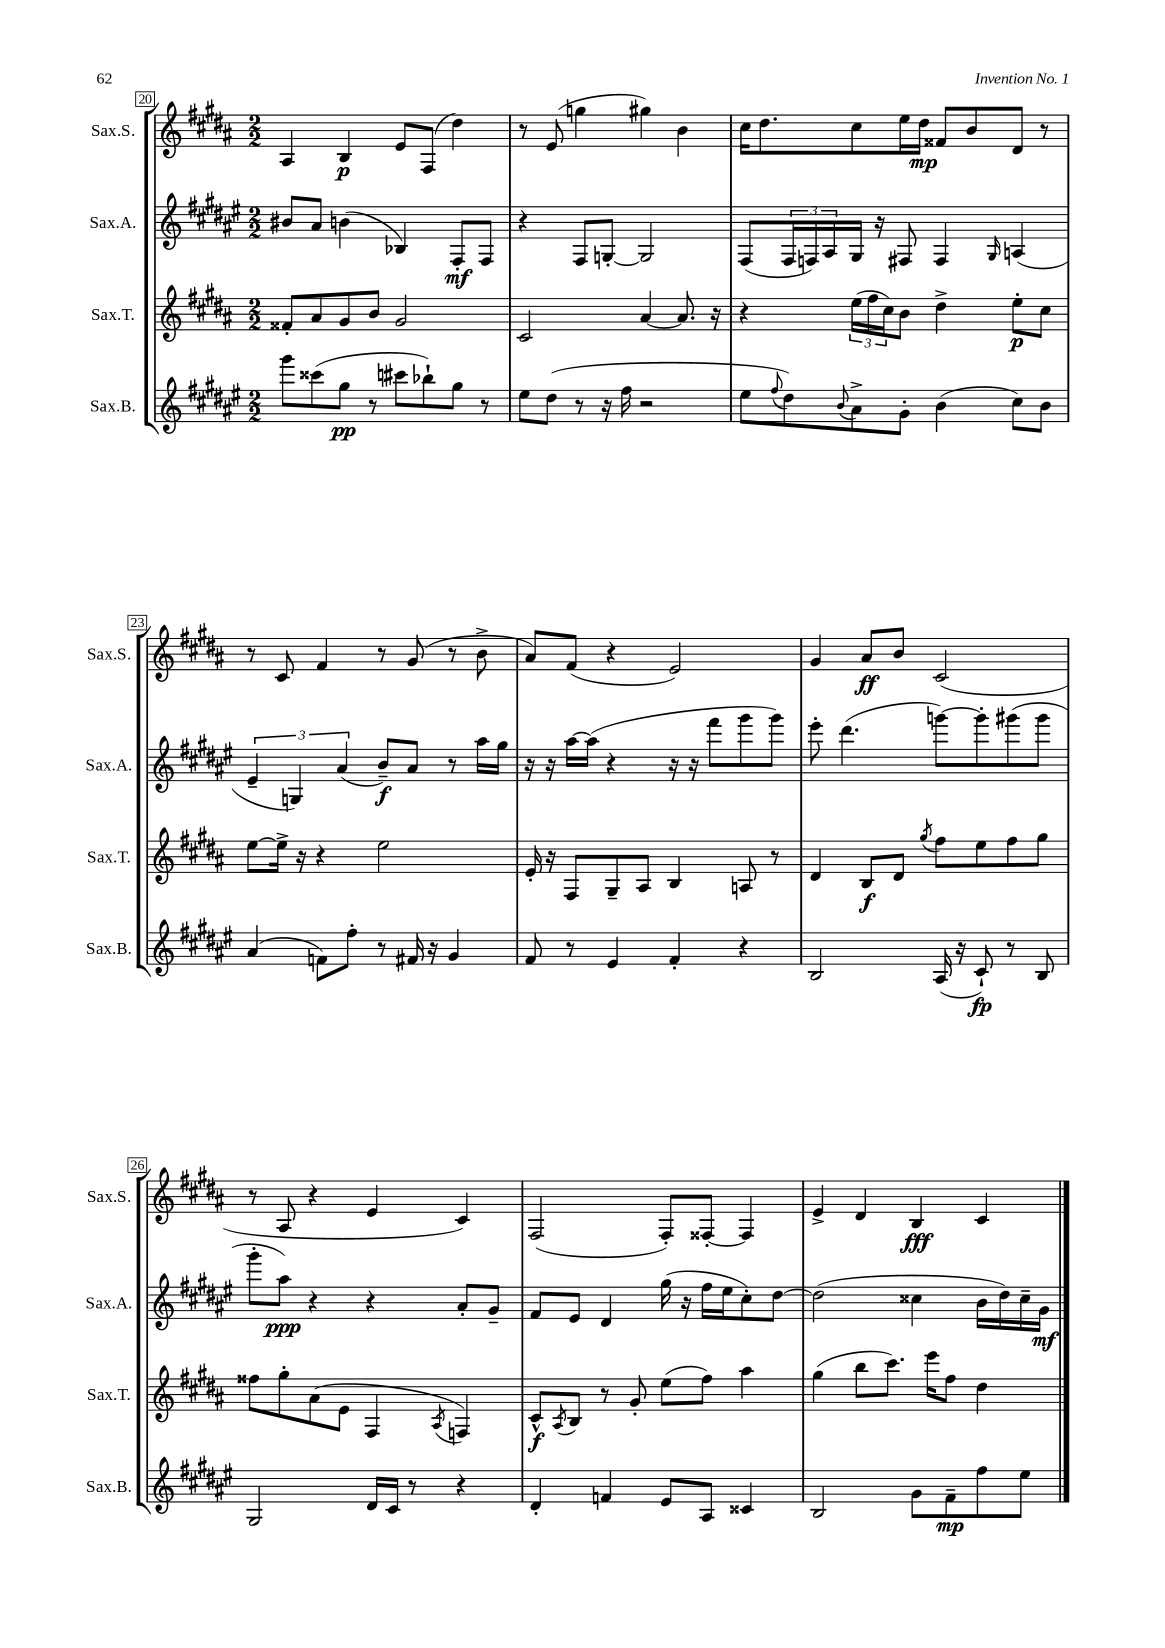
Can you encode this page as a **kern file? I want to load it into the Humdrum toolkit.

**kern	**kern	**kern	**kern
*staff4	*staff3	*staff2	*staff1
*clefG2	*clefG2	*clefG2	*clefG2
*k[f#c#g#d#a#e#]	*k[f#c#g#d#a#]	*k[f#c#g#d#a#e#]	*k[f#c#g#d#a#]
*M2/2	*M2/2	*M2/2	*M2/2
8ggg#\L	8f##'/L	8b#/L	4A#/
(8ccc##\	8a#/	8a#/J	.
8gg#\J	8g#/	(4b\	4B/
8r	8b/J	.	.
8ccc#\L	2g#/	4B-/)	8e/L
8bb-`\)	.	.	(8F#/J
8gg#\J	.	8F#'/L	4dd#\)
8r	.	8F#/J	.
=	=	=	=
8ee#\L	2c#/	4r	8r
(8dd#\J	.	.	(8e/
8r	.	8F#/L	4gg\
16r	.	[8G'/J	.
16ff#\	.	.	.
2r	[4a#/	2G/]	4gg#\)
.	8.a#/]	.	4b\
.	16r	.	.
=	=	=	=
8ee#\L	4r	(8F#/L	16cc#\LK
.	.	.	8.dd#\
8qqff#/	.	.	.
8dd#\)	.	24F#/L	.
.	.	24F/)	.
.	.	24A#/	.
8qqb/	.	.	.
8a#^\	(24ee\LL	16G#/JJ	8cc#\
.	24ff#\	.	.
.	.	16r	.
.	24cc#\J)	.	.
8g#'\J	8b\J	8F#/	16ee\L
.	.	.	16dd#\JJ
(4b\	4dd#^\	4F#/	8f##/L
.	.	.	8b/
.	.	16qqG#/	.
8cc#\L)	8ee'\L	(4A/	8d#/J
8b\J	8cc#\J	.	8r
=	=	=	=
(4a#/	[8ee\L	6e#~/	8r
.	16ee^\]Jk	.	8c#/
.	.	6G/)	.
.	16r	.	.
8f\L)	4r	.	4f#/
.	.	(6a#/	.
8ff#'\J	.	.	.
8r	2ee\	8b~/L)	8r
16f#/	.	8a#/J	(8g#/
16r	.	.	.
4g#/	.	8r	8r
.	.	16aa#\LL	8b^\
.	.	16gg#\JJ	.
=	=	=	=
8f#/	16e'/	16r	8a#/L)
.	16r	16r	.
8r	8F#/L	[16aa#\LL	(8f#/J
.	.	(16aa#\]JJ	.
4e#/	8G#~/	4r	4r
.	8A#/J	.	.
4f#'/	4B/	16r	2e/)
.	.	16r	.
.	.	8fff#\L	.
4r	8A/	8ggg#\	.
.	8r	8ggg#\J)	.
=	=	=	=
2B/	4d#/	8eee#'\	4g#/
.	.	(4.ddd#\	.
.	8B/L	.	8a#/L
.	8d#/J	.	8b/J
.	8qgg#/	.	.
(16A#/	8ff#\L	[8ggg\L)	(2c#/
16r	.	.	.
8c#`/)	8ee\	8ggg'\]	.
8r	8ff#\	(8ggg#\	.
8B/	8gg#\J	8ggg#\J	.
=	=	=	=
2G#/	8ff##\L	8ggg#'\L	8r
.	8gg#'\	8aa#\J)	8A#/
.	(8a#\	4r	4r
.	8e\J	.	.
16d#/LL	4F#/	4r	4e/
16c#/JJ	.	.	.
8r	.	.	.
.	8qA#/	.	.
4r	4F/)	8a#'/L	4c#/)
.	.	8g#~/J	.
=	=	=	=
4d#'/	8c#^^/L	8f#/L	(2F#/
.	8qA#/	.	.
.	8B/J	8e#/J	.
4f/	8r	4d#/	.
.	8g#'/	.	.
8e#/L	(8ee\L	(16gg#\	8F#'/L)
.	.	16r	.
8A#/J	8ff#\J)	16ff#\LL	[8F##'/J
.	.	16ee#\J	.
4c##/	4aa#\	8cc#'\)	4F##/]
.	.	[8dd#\J	.
=	=	=	=
2B/	(4gg#\	(2dd#\]	4e^/
.	8bb\L	.	4d#/
.	8.ccc#\J)	.	.
8g#\L	.	4cc##\	4B/
.	16eee\LK	.	.
8f#~\	8ff#\J	.	.
8ff#\	4dd#\	16b\LL	4c#/
.	.	16dd#\)	.
8ee#\J	.	16cc##~\	.
.	.	16g#\JJ	.
==	==	==	==
*-	*-	*-	*-
